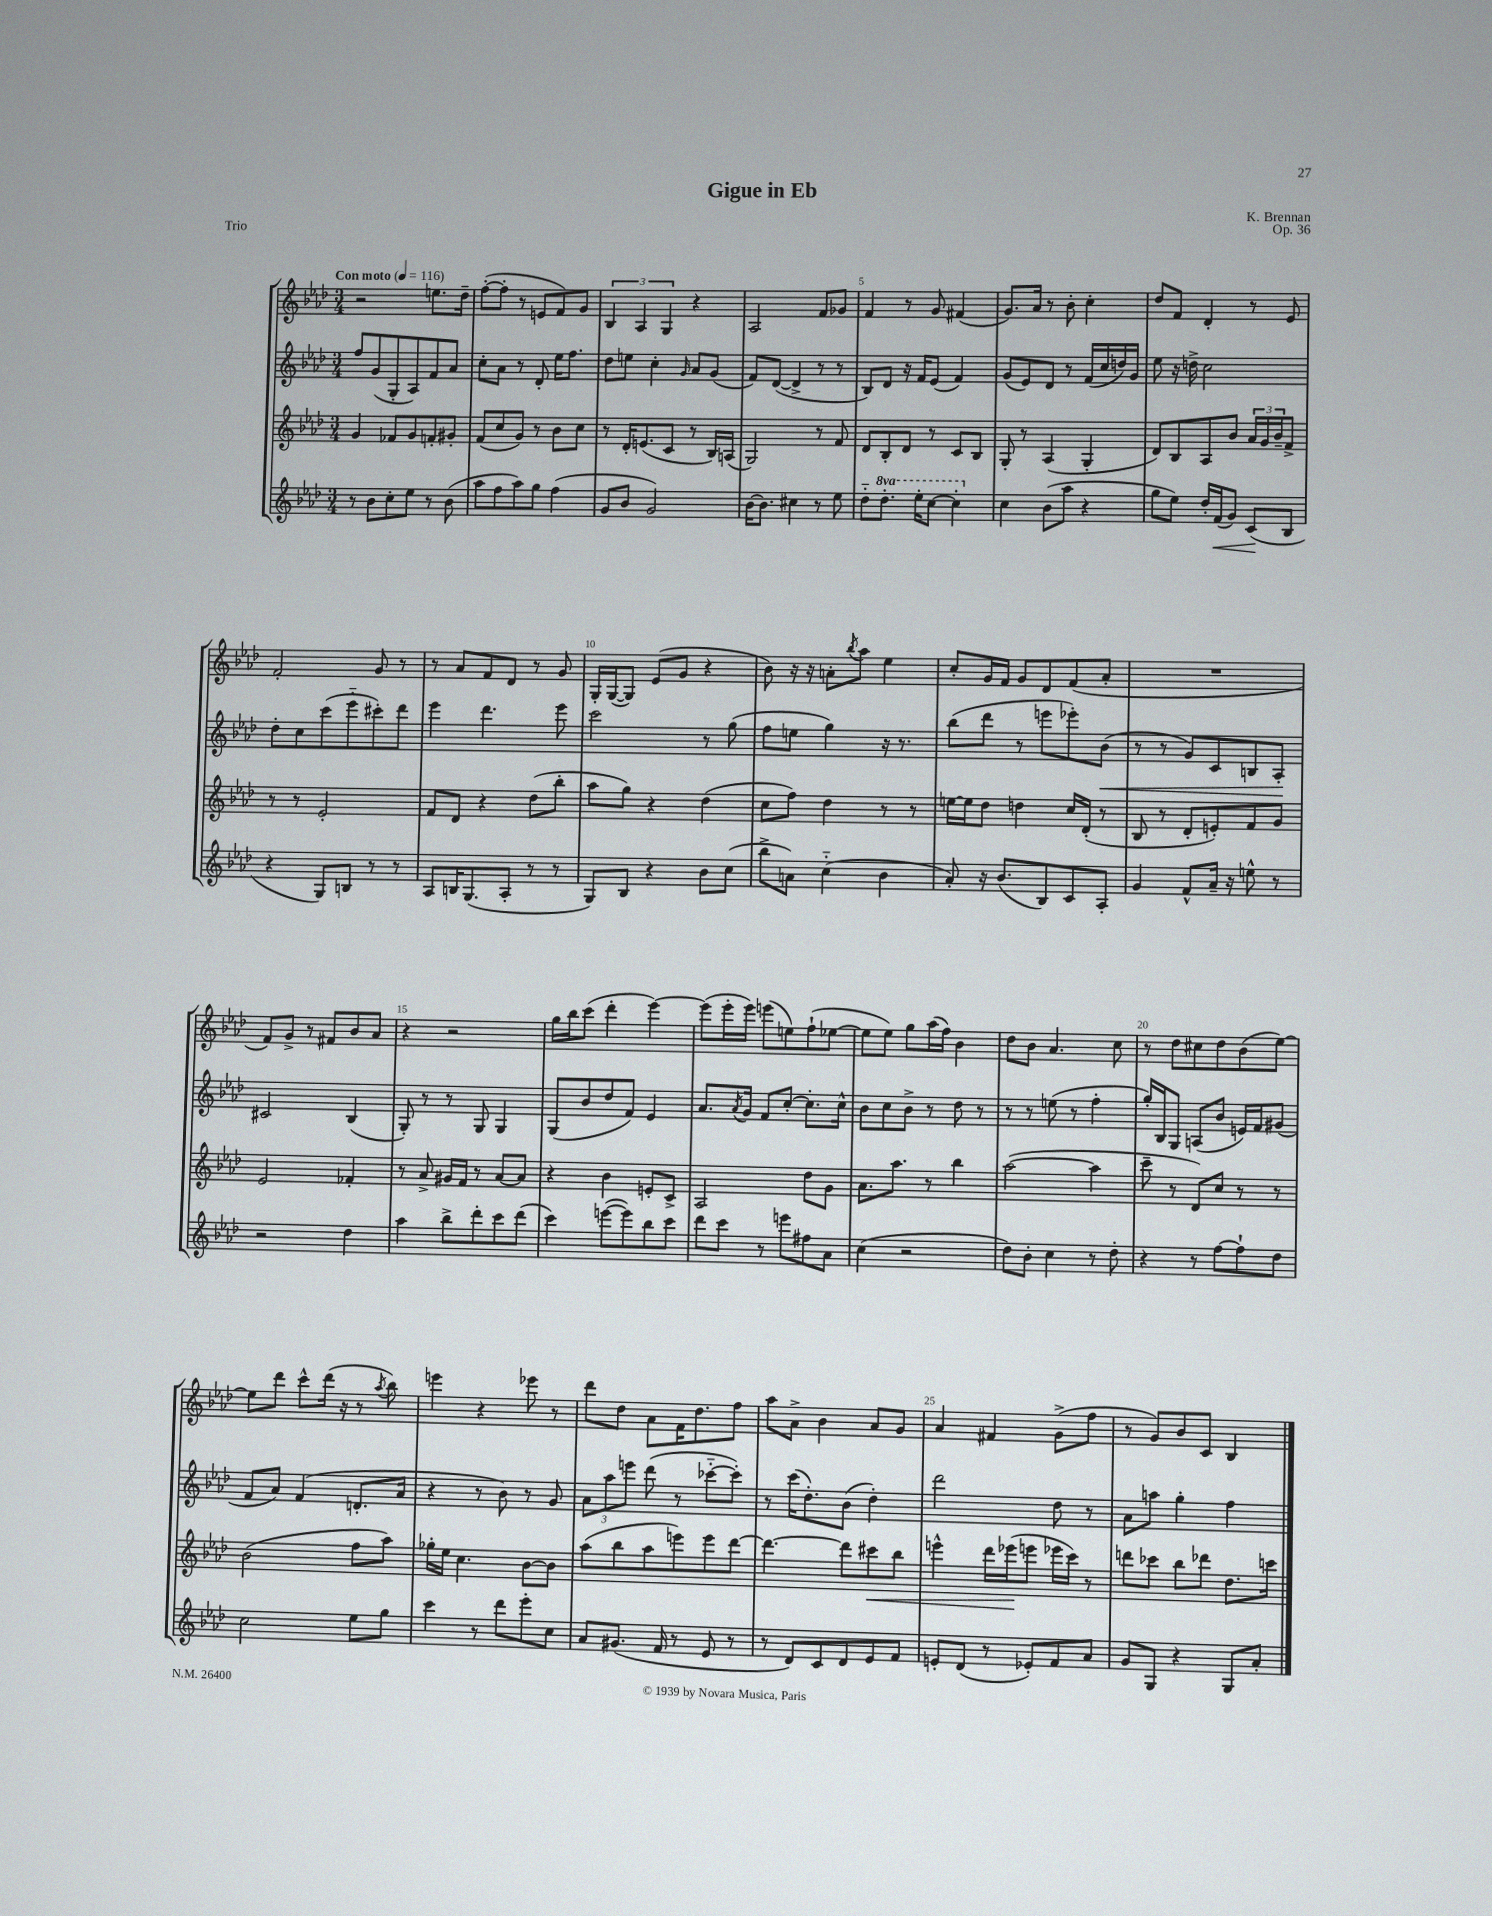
\header { title = "Gigue in Eb" composer = "K. Brennan" opus = "Op. 36" piece = "Trio" }
<<
\new StaffGroup <<
\new Staff = "s0" {
    \clef treble \key aes \major \numericTimeSignature \time 3/4 \tempo "Con moto" 4 = 116
    r2 e''8. des''16-- |
    f''8~-.( f''8-. r8 e'8 f'8) g'8 |
    \tuplet 3/2 { bes4 aes4 g4 } r4 |
    aes2 f'8 ges'8 |
    f'4 r8 g'8 fis'4( |
    g'8.) aes'16 r8 bes'8-. c''4-. |
    des''8 f'8 des'4-. r8 ees'8 |
    f'2-. g'8 r8 |
    r8 aes'8 f'8 des'8 r8 g'8 |
    g16-. g16~( g8) ees'8( g'8 r4 |
    bes'8) r16 r16 a'8-. \acciaccatura { bes''8 } aes''8 ees''4 |
    c''8-. g'16 f'16 g'8 des'8 f'8( aes'8-. |
    R2. |
    f'8) g'8-> r8 fis'8 bes'8 aes'8 |
    r4 r2 |
    g''16 bes''16 c'''8( des'''4-. ees'''4~) |
    ees'''8( ees'''16-. ees'''16) e'''8( e''8) f''8-!( ees''8~ |
    ees''8 ees''8) g''8 aes''16( f''16) bes'4 |
    des''8 bes'8 aes'4. c''8 |
    r8 des''8 cis''8 des''8 bes'8( ees''8~) |
    ees''8 des'''8 c'''8-^ des'''16( r16 r8 \acciaccatura { aes''8 } bes''8) |
    e'''4 r4 ees'''8 r8 |
    des'''8 des''8 aes'8 f'16 des''8. f''8 |
    aes''8 aes'8-> bes'4 aes'8 g'8 |
    aes'4 fis'4 g'8->( f''8 |
    r8 g'8) bes'8 c'8 bes4 \bar "|." |
}
\new Staff = "s1" {
    \clef treble \key aes \major \numericTimeSignature \time 3/4
    f''8 g'8( g8-. aes8) f'8 aes'8 |
    c''8-. aes'8 r8 des'8-. ees''16 f''8. |
    des''8 e''8 c''4-. \grace { g'16 } aes'8 g'8( |
    f'8) des'8~( des'4-> r8 r8 |
    bes8) des'8 r16 f'16 ees'8( f'4) |
    g'8( ees'8) des'8 r8 f'16( c''16 d''16) g'16 |
    ees''8 r16 d''16-> c''2 |
    des''8-. c''8 c'''8( ees'''8-_ cis'''8-.) des'''8 |
    ees'''4 des'''4. ees'''8 |
    c'''2 r8 g''8( |
    f''8 e''8 g''4) r16 r8. |
    bes''8( des'''8 r8 e'''8 ees'''8-.) bes'8\<( |
    r8 r8 g'8) c'8 b8 aes8-.\! |
    cis'2 bes4( |
    g8-.) r8 r8 g8 g4 |
    g8( bes'8 des''8 f'8) ees'4 |
    aes'8. \acciaccatura { aes'8 } g'16 f'8 c''8~-. c''8.-. c''16-^ |
    bes'8 c''8 bes'8-> r8 des''8 r8 |
    r8 r8 e''8( r8 f''4-. |
    g''16-.) bes16 g8 a8( bes'8 e'16) f'16 gis'8( |
    f'8 aes'8) f'4( d'8.-. aes'16 |
    r4 r8 bes'8) r8 g'8 |
    \tuplet 3/2 { aes'8 aes''8 e'''8 } des'''8( r8 ces'''8~-_ ces'''8-.) |
    r8 c'''16( des''8.-.) bes'8( des''4-.) |
    des'''2 des''8 r8 |
    aes'8 a''8 g''4-. f''4 \bar "|." |
}
\new Staff = "s2" {
    \clef treble \key aes \major \numericTimeSignature \time 3/4
    g'4 fes'8 g'8 f'8-. gis'8-. |
    f'8( c''8 g'8) r8 bes'8 c''8 |
    r8 des'16-. e'8.( c'8 r8 bes16) a16( |
    g2) r8 f'8 |
    des'8 bes8-. des'8 r8 c'8 bes8 |
    g8-. r8 aes4( g4-. |
    des'8) bes8 aes8 bes'8 \tuplet 3/2 { aes'16 g'16 bes'16-- } f'8-> |
    r8 r8 ees'2-. |
    f'8 des'8 r4 des''8( bes''8-. |
    aes''8 g''8) r4 des''4( |
    c''8 f''8) des''4 r8 r8 |
    e''16~ e''16 des''8 d''4 c''16 des'16-.( r8 |
    bes8 r8 des'8-. e'8-.) f'8 g'8 |
    ees'2 fes'4-. |
    r8 aes'8-> gis'16 f'16 r8 aes'8~ aes'8 |
    r4 bes'4 e'8-. c'8-> |
    aes2 des''8 g'8 |
    aes'8. aes''8. r8 bes''4 |
    aes''2~( aes''4 |
    c'''8-- r8 des'8) c''8 r8 r8 |
    bes'2( f''8 aes''8) |
    ges''16-. ees''16 c''4. bes'8~ bes'8 |
    aes''8( bes''8 aes''8 e'''8) e'''8 des'''8~ |
    des'''4.~ des'''8 cis'''8\< bes''8 |
    e'''4-^ des'''16 ees'''16\!( e'''8 ees'''16 c'''16) r8 |
    d'''8 ces'''8 bes''8 des'''8 des''8. c'''16 \bar "|." |
}
\new Staff = "s3" {
    \clef treble \key aes \major \numericTimeSignature \time 3/4 \set Staff.ottavationMarkups = #ottavation-simple-ordinals
    r8 bes'8 c''8-. ees''8 r8 bes'8( |
    aes''8 f''8 aes''8) g''8 f''4( |
    g'8 bes'8 g'2) |
    bes'16~ bes'8. cis''4 r8 ees''8 |
    des''8-_ \ottava #1 des'''8.-. ees'''16-. c'''8~ c'''4-. \ottava #0 |
    c''4 bes'8( aes''8 r4 |
    g''8 ees''8) des''16-. f'16\<( g'8) c'8\!( bes8 |
    r4 g8) b8 r8 r8 |
    aes8 b16 g8.( aes8-. r8 r8 |
    g8) bes8 r4 bes'8 c''8( |
    bes''8-> a'8) c''4-_( bes'4 |
    aes'8-.) r16 bes'8.( bes8) c'8 aes8-. |
    g'4 f'8-^ aes'16-- r16 e''8-^ r8 |
    r2 des''4 |
    aes''4 bes''8-> des'''8-. c'''8 des'''8( |
    c'''4) e'''8~( e'''8) bes''8 c'''8 |
    des'''8 c'''8 r8 e'''8 fis''8 aes'8 |
    c''4( r2 |
    des''8) bes'8-. c''4 r8 des''8-. |
    r4 r8 f''8~ f''8-! des''8 |
    c''2 ees''8 g''8 |
    c'''4 r8 des'''8 ees'''8-. c''8 |
    aes'8 gis'8.( f'16 r8 ees'8 r8 |
    r8 des'8) c'8 des'8 ees'8 f'8 |
    e'8-. des'8( r8 ees'8-.) f'8 aes'8 |
    g'8 g8 r4 g8 aes'8-. \bar "|." |
}
>>
>>
\layout { \context { \Score \override BarNumber.break-visibility = ##(#f #t #t) barNumberVisibility = #(every-nth-bar-number-visible 5) } }
